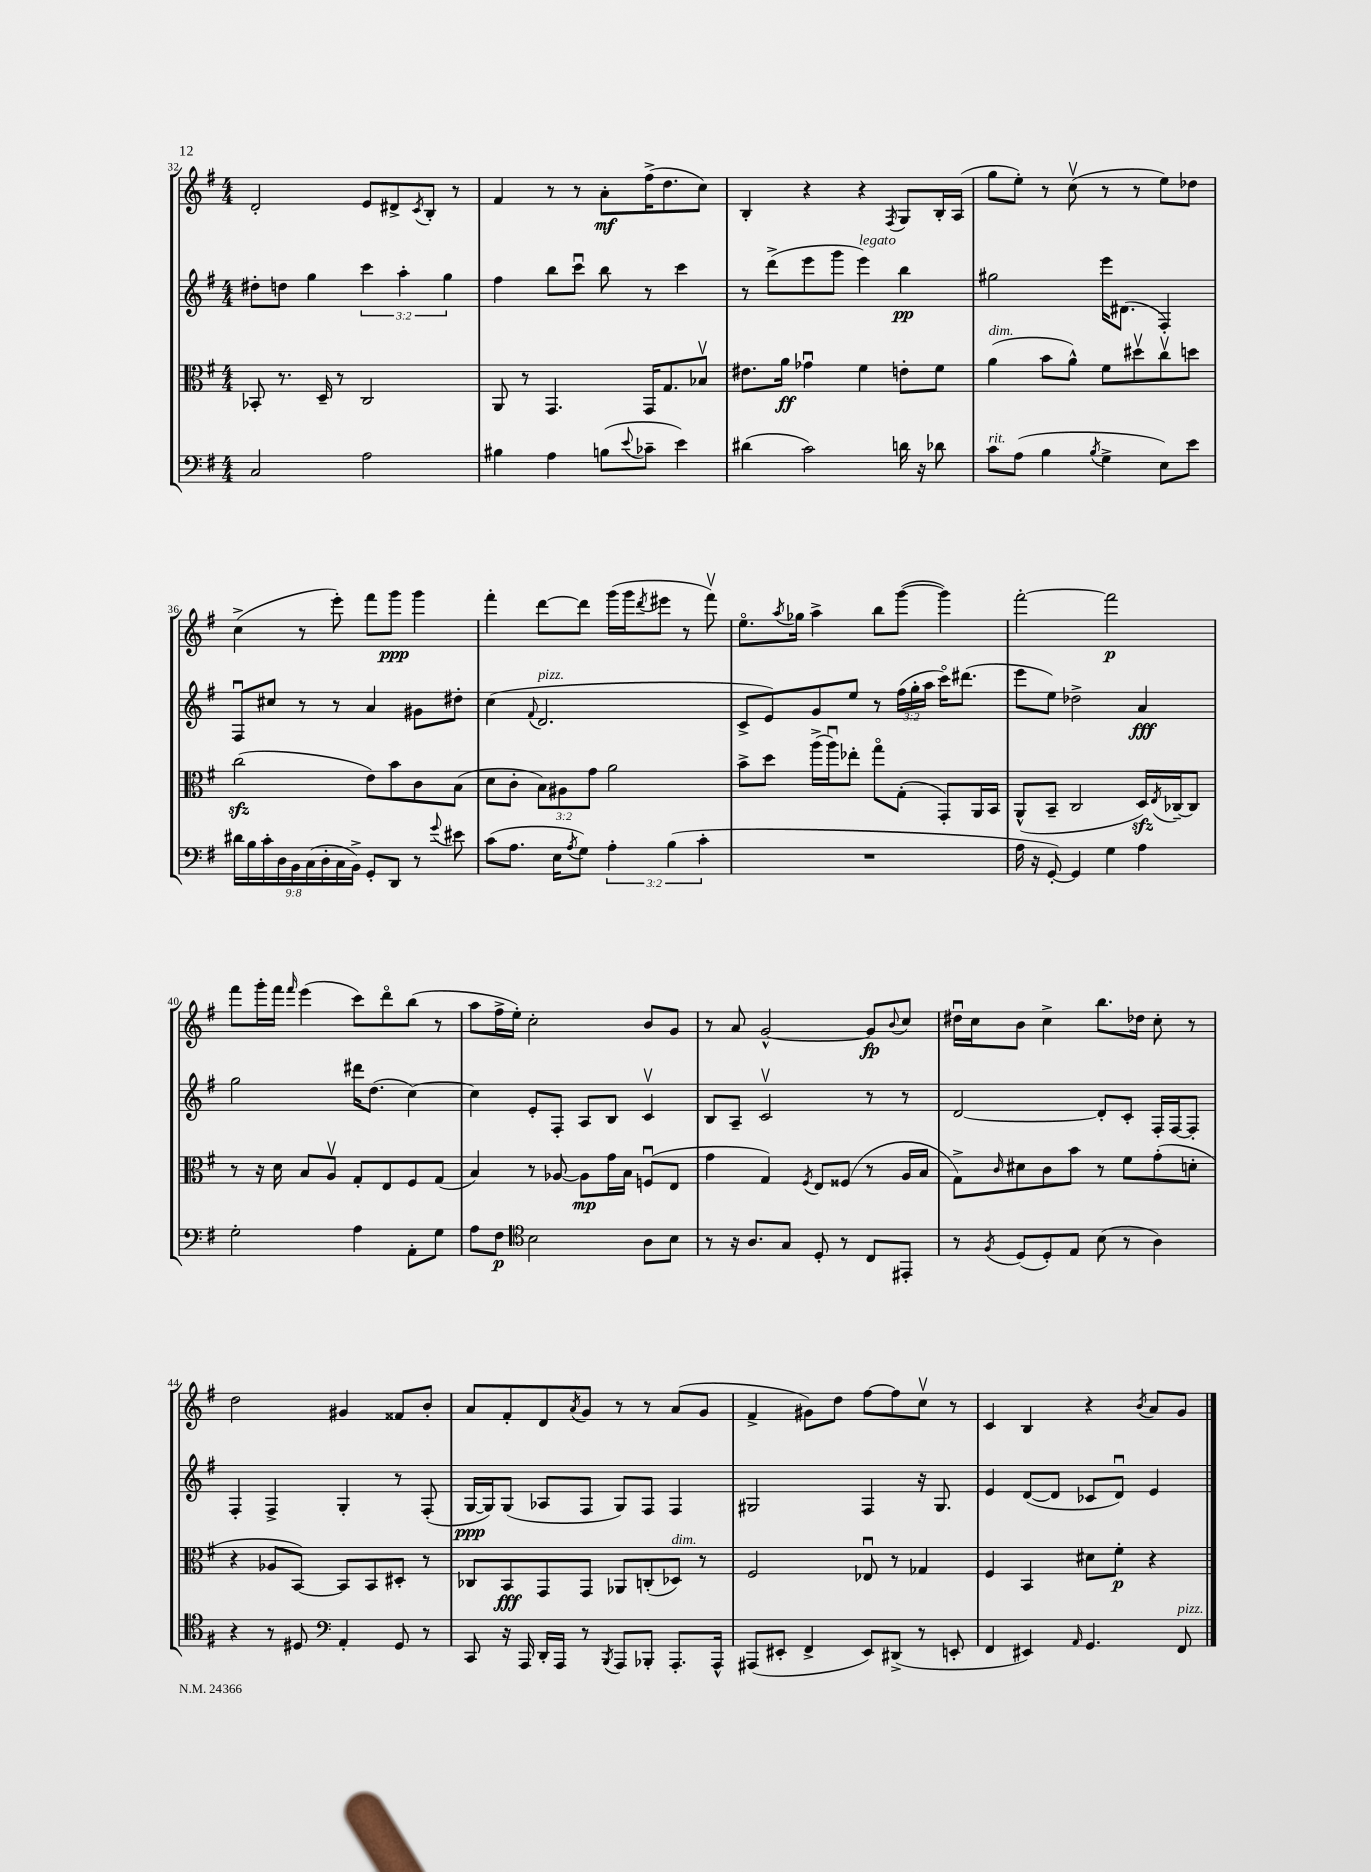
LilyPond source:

<<
\new StaffGroup <<
\new Staff = "s0" {
    \clef treble \key g \major \numericTimeSignature \time 4/4
    d'2-. e'8 dis'8-> \acciaccatura { c'8 } b8-. r8 |
    fis'4 r8 r8 a'8-.\mf fis''16->( d''8. c''8) |
    b4-. r4 r4 \acciaccatura { fis8 } g8 b16-. a16( |
    g''8 e''8-.) r8 c''8\upbow( r8 r8 e''8) des''8 |
    c''4->( r8 e'''8-.) fis'''8 g'''8\ppp g'''4 |
    fis'''4-. d'''8~ d'''8 g'''16( g'''16 \acciaccatura { d'''8 } eis'''8 r8 fis'''8\upbow) |
    e''8.\flageolet \acciaccatura { a''8 } ges''16 a''4-> b''8 g'''8~( g'''4) |
    fis'''2~-. fis'''2\p |
    fis'''8 g'''16-. fis'''16 \grace { fis'''16 } e'''4( c'''8) d'''8\flageolet b''8( r8 |
    a''8 fis''16-> e''16-.) c''2-. b'8 g'8 |
    r8 a'8 g'2~-^ g'8\fp \appoggiatura { b'8 } c''8 |
    dis''16\downbow c''16 b'8 c''4-> b''8. des''16 c''8-. r8 |
    d''2 gis'4 fisis'8 b'8-. |
    a'8 fis'8-. d'8 \acciaccatura { a'8 } g'8 r8 r8 a'8( g'8 |
    fis'4-> gis'8) d''8 fis''8~ fis''8 c''8\upbow r8 |
    c'4 b4 r4 \acciaccatura { b'8 } a'8 g'8 \bar "|." |
}
\new Staff = "s1" {
    \clef treble \key g \major \numericTimeSignature \time 4/4 \override Staff.TupletNumber.text = #tuplet-number::calc-fraction-text
    dis''8-. d''8 g''4 \tuplet 3/2 { c'''4 a''4-. g''4 } |
    fis''4 b''8 c'''8\downbow b''8 r8 c'''4 |
    r8 d'''8->( e'''8 g'''8 e'''4^\markup { \italic "legato" }) b''4\pp |
    gis''2 e'''16 dis'8.( fis4-.) |
    fis8\downbow cis''8 r8 r8 a'4 gis'8 dis''8-. |
    c''4( \appoggiatura { fis'8 } d'2.^\markup { \italic "pizz." } |
    c'8-> e'8) g'8 e''8 r8 \tuplet 3/2 { fis''16( g''16-. a''16 } c'''16\flageolet) dis'''8.( |
    e'''8 e''8) des''2-> a'4\fff |
    g''2 dis'''16 d''8.( c''4~) |
    c''4 e'8-. fis8-. a8 b8 c'4\upbow |
    b8 a8-- c'2\upbow r8 r8 |
    d'2~ d'8-. c'8-. fis16-. fis16~ fis8-. |
    fis4-. fis4-> g4-. r8 fis8-.( |
    g16~\ppp g16) g8( aes8 fis8 g8) fis8 fis4 |
    gis2 fis4 r16 gis8. |
    e'4 d'8~( d'8 ces'8 d'8\downbow) e'4 \bar "|." |
}
\new Staff = "s2" {
    \clef alto \key g \major \numericTimeSignature \time 4/4 \override Staff.TupletNumber.text = #tuplet-number::calc-fraction-text
    bes,8-. r8. d16-- r8 c2 |
    a,8 r8 g,4. g,16 g8. bes8\upbow |
    eis'8. a'16\ff ges'4\downbow fis'4 e'8-. fis'8 |
    a'4^\markup { \italic "dim." }( b'8 a'8-^) fis'8 dis''8\upbow c''8\upbow d''8 |
    c''2\sfz( e'8) b'8 c'8 b8( |
    d'8 c'8-. \tuplet 3/2 { b8) ais8 g'8 } a'2 |
    b'8-> d''8 a''16->( a''16\downbow) ees''8-. g''8\flageolet g8-.( g,8-.) a,16 b,16 |
    a,8-^( b,8-- c2 d16\sfz) \acciaccatura { e8 } ces16~-- ces8 |
    r8 r16 d'16 b8 a8\upbow g8-. e8 fis8 g8( |
    b4) r8 aes8~ aes8\mp g'16 b16 f8\downbow( e8 |
    g'4 g4) \acciaccatura { fis8 } e8 fisis8( r8 a16 b16 |
    g8->) \grace { c'16 } dis'8 c'8 b'8 r8 fis'8 g'8-.( d'8-. |
    r4 aes8 b,8~) b,8 b,8 dis8-. r8 |
    ces8 b,8\fff g,8 g,8 aes,8 c8-.( des8^\markup { \italic "dim." }) r8 |
    fis2 ees8\downbow r8 ges4 |
    fis4 b,4 dis'8 fis'8-.\p r4 \bar "|." |
}
\new Staff = "s3" {
    \clef bass \key g \major \numericTimeSignature \time 4/4 \override Staff.TupletNumber.text = #tuplet-number::calc-fraction-text
    c2 a2 |
    bis4 a4 b8( \appoggiatura { e'8 } ces'8-- e'4) |
    dis'4( c'2) d'16 r16 des'8 |
    c'8^\markup { \italic "rit." } a8( b4 \acciaccatura { b8 } g4-> e8) e'8 |
    \tuplet 9/8 { dis'16 b16 c'16-. d16 b,16 c16( d16-. c16 b,16->) } g,8-. d,8 r8 \appoggiatura { g'8 } eis'8 |
    c'8( a8. e16 \acciaccatura { a8 } g8) \tuplet 3/2 { a4-. b4( c'4-. } |
    R1 |
    a16 r16 g,8~-.) g,4 g4 a4 |
    g2-. a4 a,8-. g8 |
    a8 fis8\p \clef tenor b2 a8 b8 |
    r8 r16 a8. g8 d8-. r8 c8 eis,8-. |
    r8 \acciaccatura { fis8 } d8( d8-.) e8 b8( r8 a4) |
    r4 r8 dis8 \clef bass a,4-. g,8 r8 |
    c,8 r16 a,,16 d,16-. a,,16 r8 \acciaccatura { b,,8 } a,,8 bes,,8-. a,,8.-. a,,16-^ |
    ais,,8( eis,8-. fis,4-> eis,8) dis,8->( r8 e,8-. |
    fis,4 eis,4) \grace { a,16 } g,4. fis,8^\markup { \italic "pizz." } \bar "|." |
}
>>
>>
\layout { \context { \Score currentBarNumber = #32 } }
